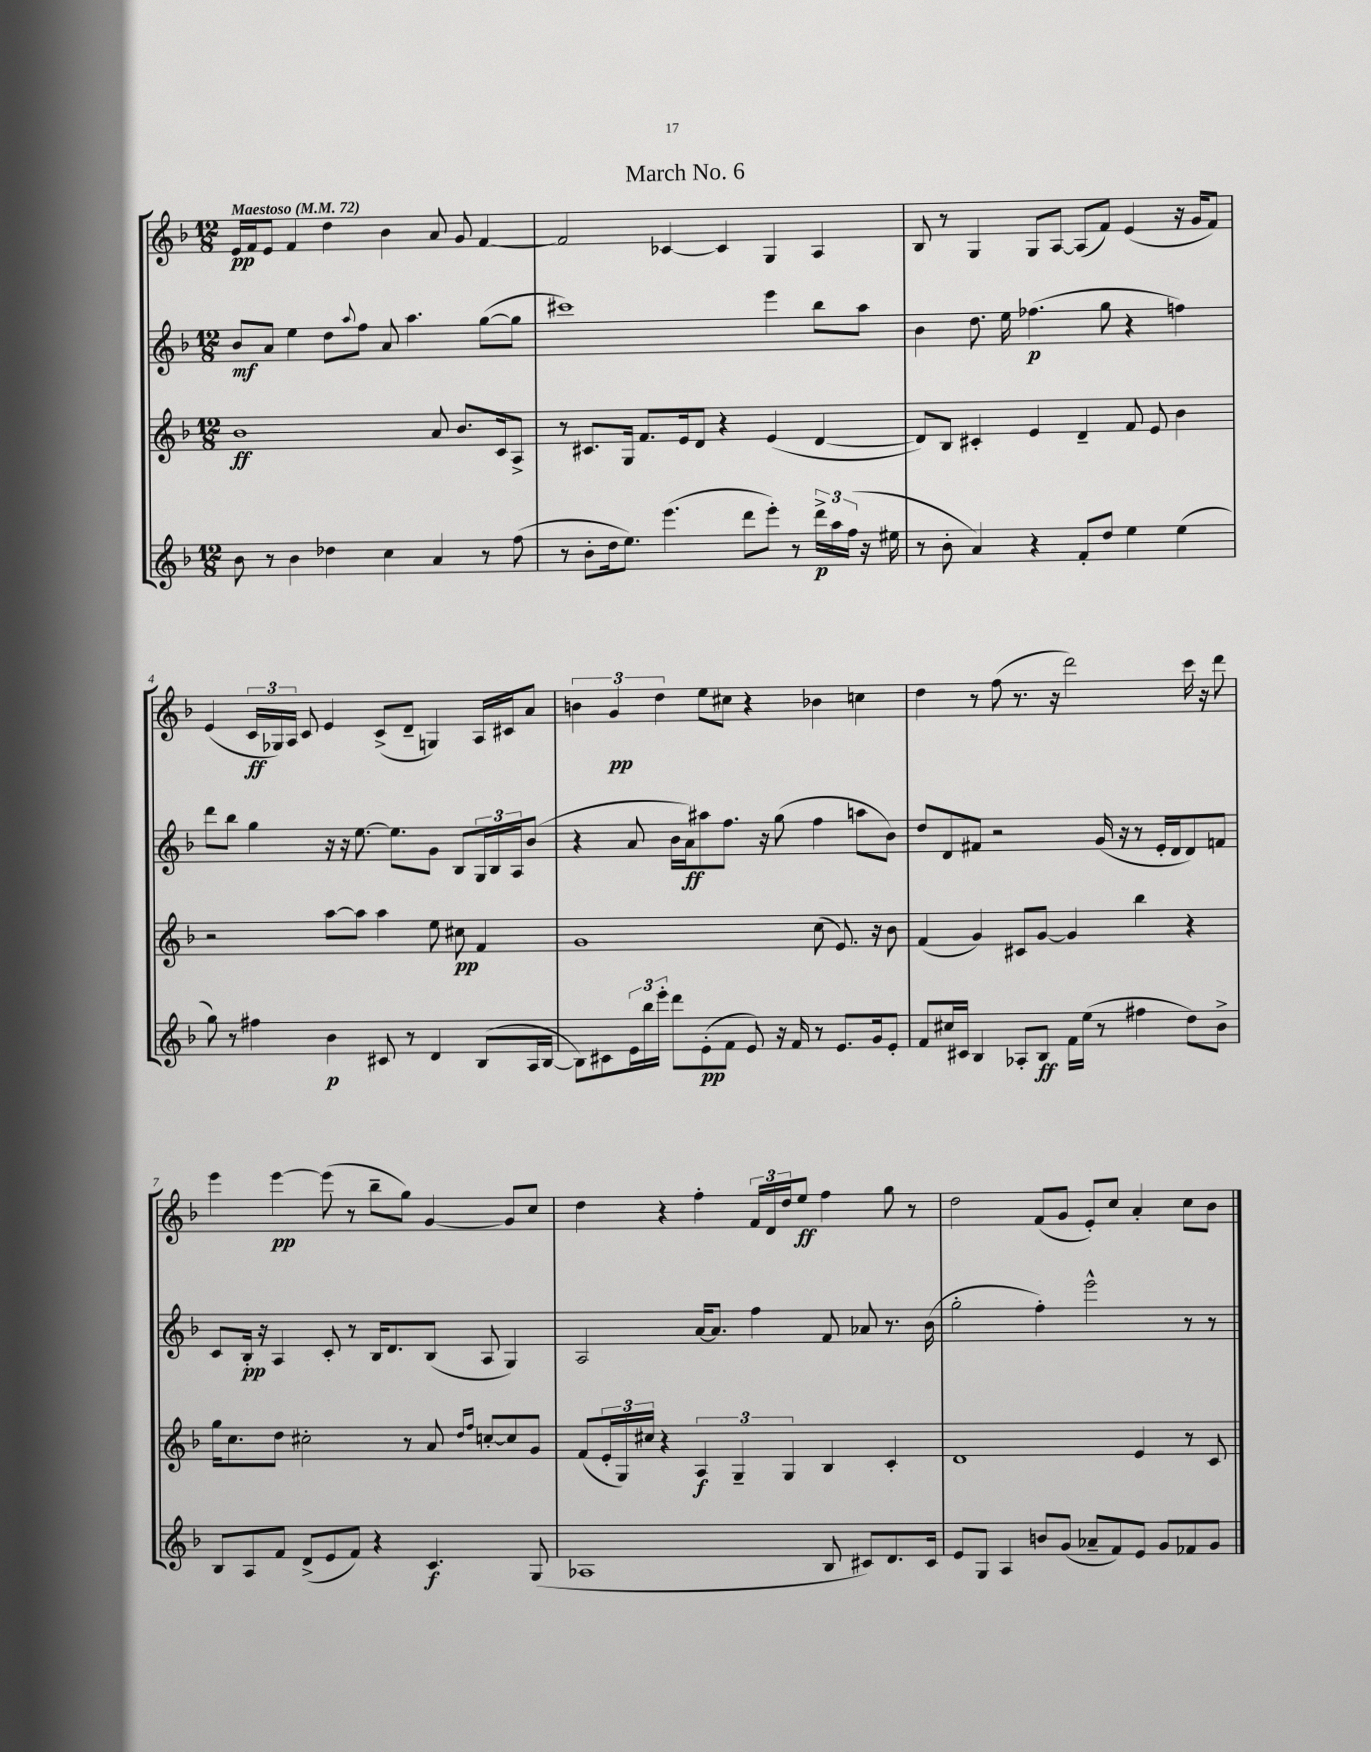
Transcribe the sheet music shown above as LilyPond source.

\header { title = "March No. 6" }
<<
\new StaffGroup <<
\new Staff = "s0" {
    \clef treble \key f \major \numericTimeSignature \time 12/8 \tempo "Maestoso" 4 = 72
    e'16\pp f'16 e'8 f'4 d''4 bes'4 a'8 g'8 f'4~ |
    f'2 ces'4~ ces'4 g4 a4 |
    bes8 r8 g4 g8 a8~ a8( f'8) e'4( r16 g'16 f'8) |
    e'4( \tuplet 3/2 { c'16\ff ges16) a16 } c'8 e'4 c'8->( d'8-- g4) a16 cis'16 a'8 |
    \tuplet 3/2 { b'4 g'4\pp d''4 } e''8 cis''8 r4 bes'4 c''4 |
    d''4 r8 f''8( r8. r16 d'''2) c'''16 r16 d'''8 |
    e'''4 e'''4~\pp e'''8( r8 bes''8-- g''8) g'4~ g'8 c''8 |
    d''4 r4 f''4-. \tuplet 3/2 { f'16 d'16 d''16 } e''8\ff f''4 g''8 r8 |
    d''2 f'8( g'8 e'8-.) c''8 a'4-. c''8 bes'8 \bar "|." |
}
\new Staff = "s1" {
    \clef treble \key f \major \numericTimeSignature \time 12/8
    bes'8\mf a'8 e''4 d''8 \appoggiatura { a''8 } f''8 a'8 a''4. g''8~( g''8 |
    cis'''1) e'''4 bes''8 a''8 |
    bes'4 d''8. e''16 fes''4.\p( g''8 r4 f''4) |
    d'''8 bes''8 g''4 r16 r16 e''8.~ e''8. g'8 bes8 \tuplet 3/2 { g16 bes16 a16 } bes'8( |
    r4 a'8 bes'16 a'16\ff) ais''8 f''8. r16 g''8( f''4 a''8 bes'8) |
    d''8 d'8 fis'8 r2 g'16( r16 r8 e'16-. d'16 d'8) f'8 |
    c'8 bes16-.\pp r16 a4 c'8-. r8 bes16 d'8. bes8( a8 g4) |
    a2 a'16~ a'8. f''4 f'8 aes'8 r8. bes'16( |
    g''2-. f''4-.) e'''2-^ r8 r8 \bar "|." |
}
\new Staff = "s2" {
    \clef treble \key f \major \numericTimeSignature \time 12/8
    bes'1\ff a'8 bes'8. c'16 a8-> |
    r8 cis'8. g16 f'8. e'16 d'8 r4 e'4( d'4~ |
    d'8) bes8 cis'4-. e'4 d'4-- f'8 e'8 bes'4 |
    r2 a''8~ a''8 a''4 e''8 cis''8\pp f'4 |
    g'1 c''8( e'8.) r16 bes'8 |
    f'4( g'4) cis'8 g'8~ g'4 bes''4 r4 |
    g''16 c''8. d''8 cis''2-. r8 a'8 \grace { d''16 f''16 } c''8~-. c''8 g'8 |
    f'8( \tuplet 3/2 { e'16-. g16) cis''16 } r4 \tuplet 3/2 { a4\f g4-- g4 } bes4 c'4-. |
    d'1 e'4 r8 c'8 \bar "|." |
}
\new Staff = "s3" {
    \clef treble \key f \major \numericTimeSignature \time 12/8
    bes'8 r8 bes'4 des''4 c''4 a'4 r8 f''8( |
    r8 bes'8-. d''16 e''8.) e'''4.( d'''8 e'''8-.) r8 \tuplet 3/2 { d'''16->\p a''16 f''16( } r16 eis''16 |
    r8 bes'8-. a'4) r4 f'8-. d''8 e''4 e''4( |
    g''8) r8 fis''4 bes'4\p cis'8 r8 d'4 bes8( a16 bes16~ |
    bes8) cis'8 \tuplet 3/2 { e'16 bes''16 e'''16-. } d'''8 e'8-.\pp( f'8 e'8) r16 f'16 r8 e'8. g'16 e'8-. |
    f'8 cis''16 cis'16 bes4 aes8-. bes8\ff f'16 e''16( r8 fis''4 d''8) bes'8-> |
    bes8 a8 f'8 d'8->( e'8 f'8) r4 c'4.\f g8( |
    aes1 bes8 cis'8) d'8. cis'16 |
    e'8 g8 a4 b'8 g'8( aes'8-- f'8) e'8 g'8 fes'8 g'8 \bar "|." |
}
>>
>>
